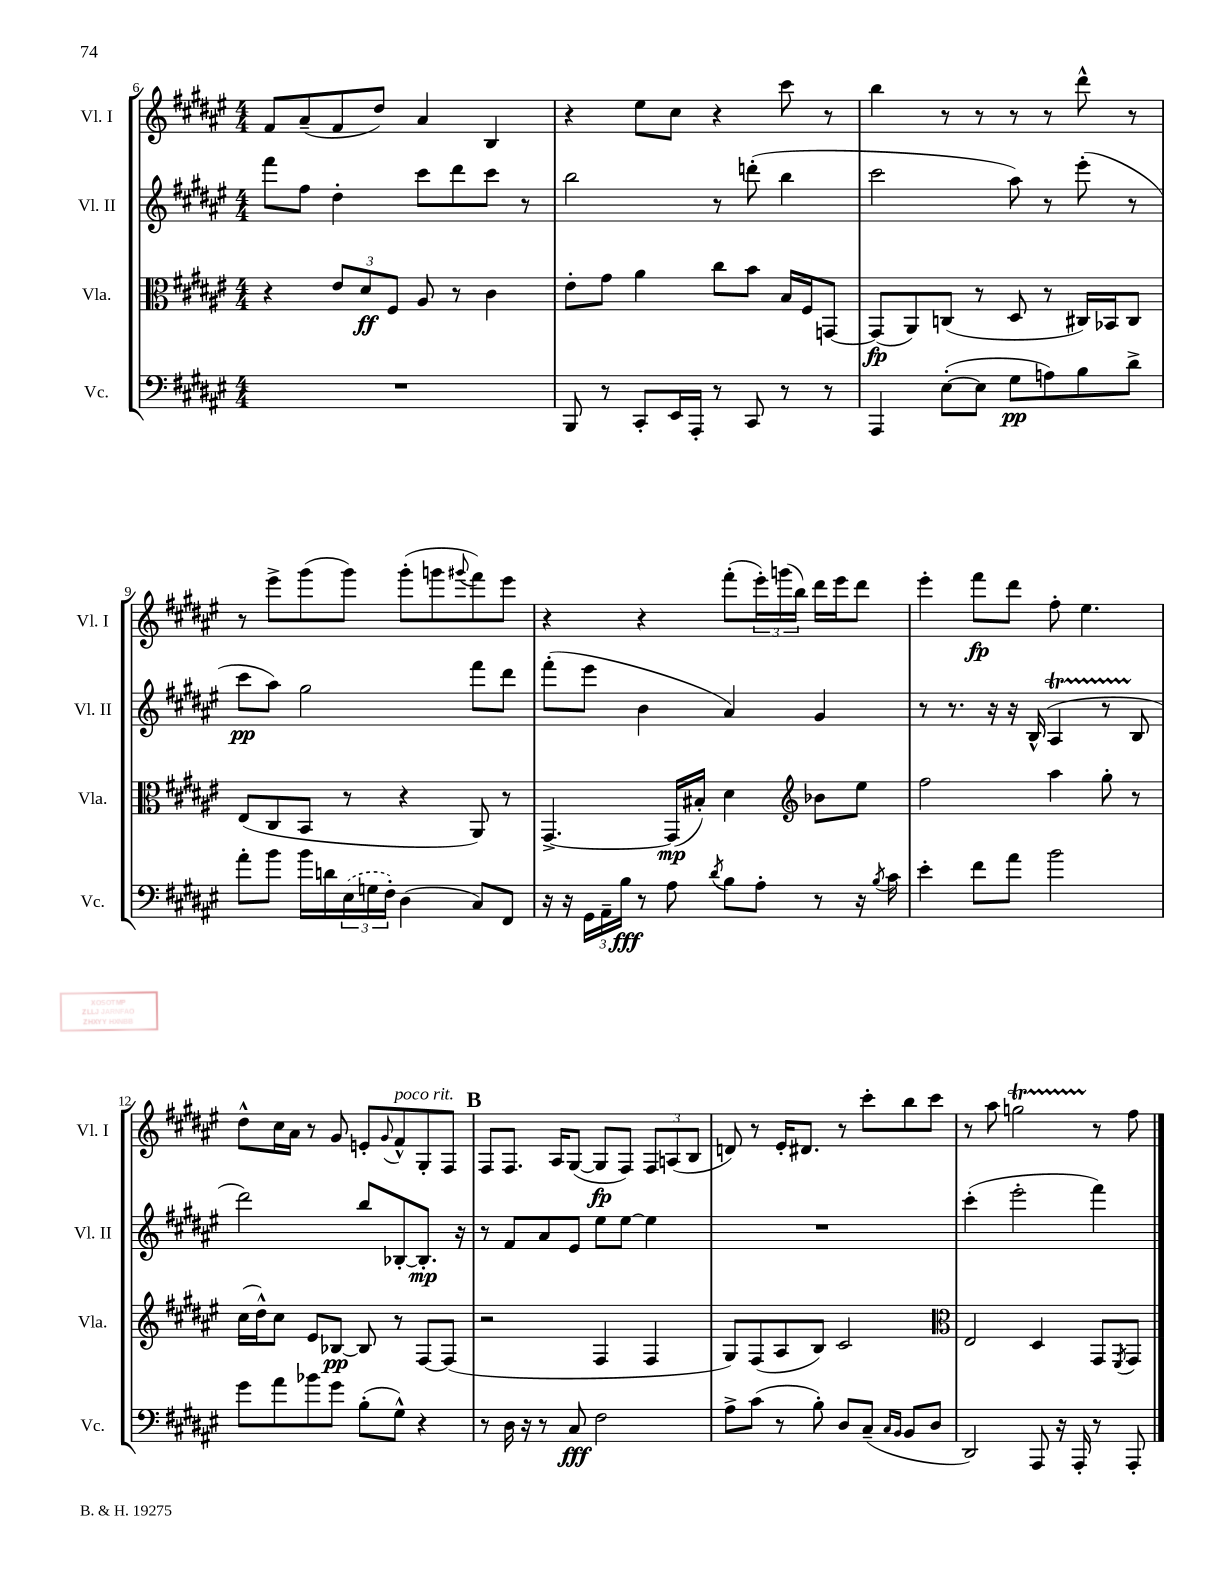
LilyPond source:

<<
\new StaffGroup <<
\new Staff = "s0" \with { instrumentName = "Vl. I" shortInstrumentName = "Vl. I" } {
    \clef treble \key fis \major \numericTimeSignature \time 4/4
    fis'8 ais'8--( fis'8 dis''8) ais'4 b4 |
    r4 eis''8 cis''8 r4 cis'''8 r8 |
    b''4 r8 r8 r8 r8 dis'''8-^ r8 |
    r8 eis'''8-> gis'''8( gis'''8) gis'''8-.( g'''8 \appoggiatura { gis'''8 } fis'''8) eis'''8 |
    r4 r4 fis'''8-.( \tuplet 3/2 { eis'''16-.) g'''16( b''16) } dis'''16 eis'''16 dis'''8 |
    eis'''4-. fis'''8\fp dis'''8 fis''8-. eis''4. |
    dis''8-^ cis''16 ais'16 r8 gis'8 e'8-. \appoggiatura { gis'8 } fis'8-^^\markup { \italic "poco rit." } gis8-. fis8 |
    \mark \markup { \bold "B" } fis8 fis8. ais16 gis8~( gis8\fp fis8) \tuplet 3/2 { fis8 a8( b8 } |
    d'8) r8 eis'16-. dis'8. r8 cis'''8-. b''8 cis'''8 |
    r8 ais''8 g''2\startTrillSpan r8\stopTrillSpan fis''8 \bar "|." |
}
\new Staff = "s1" \with { instrumentName = "Vl. II" shortInstrumentName = "Vl. II" } {
    \clef treble \key fis \major \numericTimeSignature \time 4/4
    fis'''8 fis''8 dis''4-. cis'''8 dis'''8 cis'''8 r8 |
    b''2 r8 d'''8-.( b''4 |
    cis'''2 ais''8) r8 eis'''8-.( r8 |
    cis'''8\pp ais''8) gis''2 fis'''8 dis'''8 |
    fis'''8-.( eis'''8 b'4 ais'4) gis'4 |
    r8 r8. r16 r16 b16-^( ais4\startTrillSpan r8 b8\stopTrillSpan |
    dis'''2) b''8 bes8~-. bes8.-.\mp r16 |
    \mark \markup { \bold "B" } r8 fis'8 ais'8 eis'8 eis''8 eis''8~ eis''4 |
    R1 |
    cis'''4-.( eis'''2-. fis'''4) \bar "|." |
}
\new Staff = "s2" \with { instrumentName = "Vla." shortInstrumentName = "Vla." } {
    \clef alto \key fis \major \numericTimeSignature \time 4/4
    r4 \tuplet 3/2 { eis'8 dis'8\ff fis8 } ais8 r8 cis'4 |
    eis'8-. gis'8 ais'4 cis''8 b'8 b16 fis16 g,8~ |
    g,8\fp( ais,8) c8( r8 dis8 r8 cis16) bes,16 cis8 |
    eis8( cis8 b,8 r8 r4 ais,8) r8 |
    gis,4.~-> gis,16\mp( bis16-.) dis'4 \clef treble bes'8 eis''8 |
    fis''2 ais''4 gis''8-. r8 |
    cis''16( dis''16-^) cis''8 eis'8 bes8~\pp bes8 r8 fis8~ fis8( |
    \mark \markup { \bold "B" } r2 fis4 fis4 |
    gis8) fis8( ais8 b8) cis'2 |
    \clef alto eis2 dis4 gis,8 \acciaccatura { fis,8 } gis,8 \bar "|." |
}
\new Staff = "s3" \with { instrumentName = "Vc." shortInstrumentName = "Vc." } {
    \clef bass \key fis \major \numericTimeSignature \time 4/4
    R1 |
    b,,8 r8 cis,8-. eis,16 ais,,16-. r8 cis,8 r8 r8 |
    ais,,4 eis8~-.( eis8 gis8\pp a8) b8 dis'8-> |
    ais'8-. b'8 b'16 d'16 \tuplet 3/2 { \once \slurDashed eis16( g16 fis16-.) } dis4( cis8) fis,8 |
    r16 r16 \tuplet 3/2 { gis,16 ais,16-- b16\fff } r8 ais8 \acciaccatura { dis'8 } b8 ais8-. r8 r16 \acciaccatura { b8 } cis'16 |
    eis'4-. fis'8 ais'8 b'2 |
    gis'8 ais'8 bes'8 gis'8 b8-.( gis8-^) r4 |
    \mark \markup { \bold "B" } r8 dis16 r16 r8 cis8\fff fis2 |
    ais8-> cis'8( r8 b8-.) dis8 cis8--( \grace { cis16 b,16 } b,8 dis8 |
    dis,2) ais,,8 r16 ais,,16-. r8 ais,,8-. \bar "|." |
}
>>
>>
\layout { \context { \Score currentBarNumber = #6 } }
